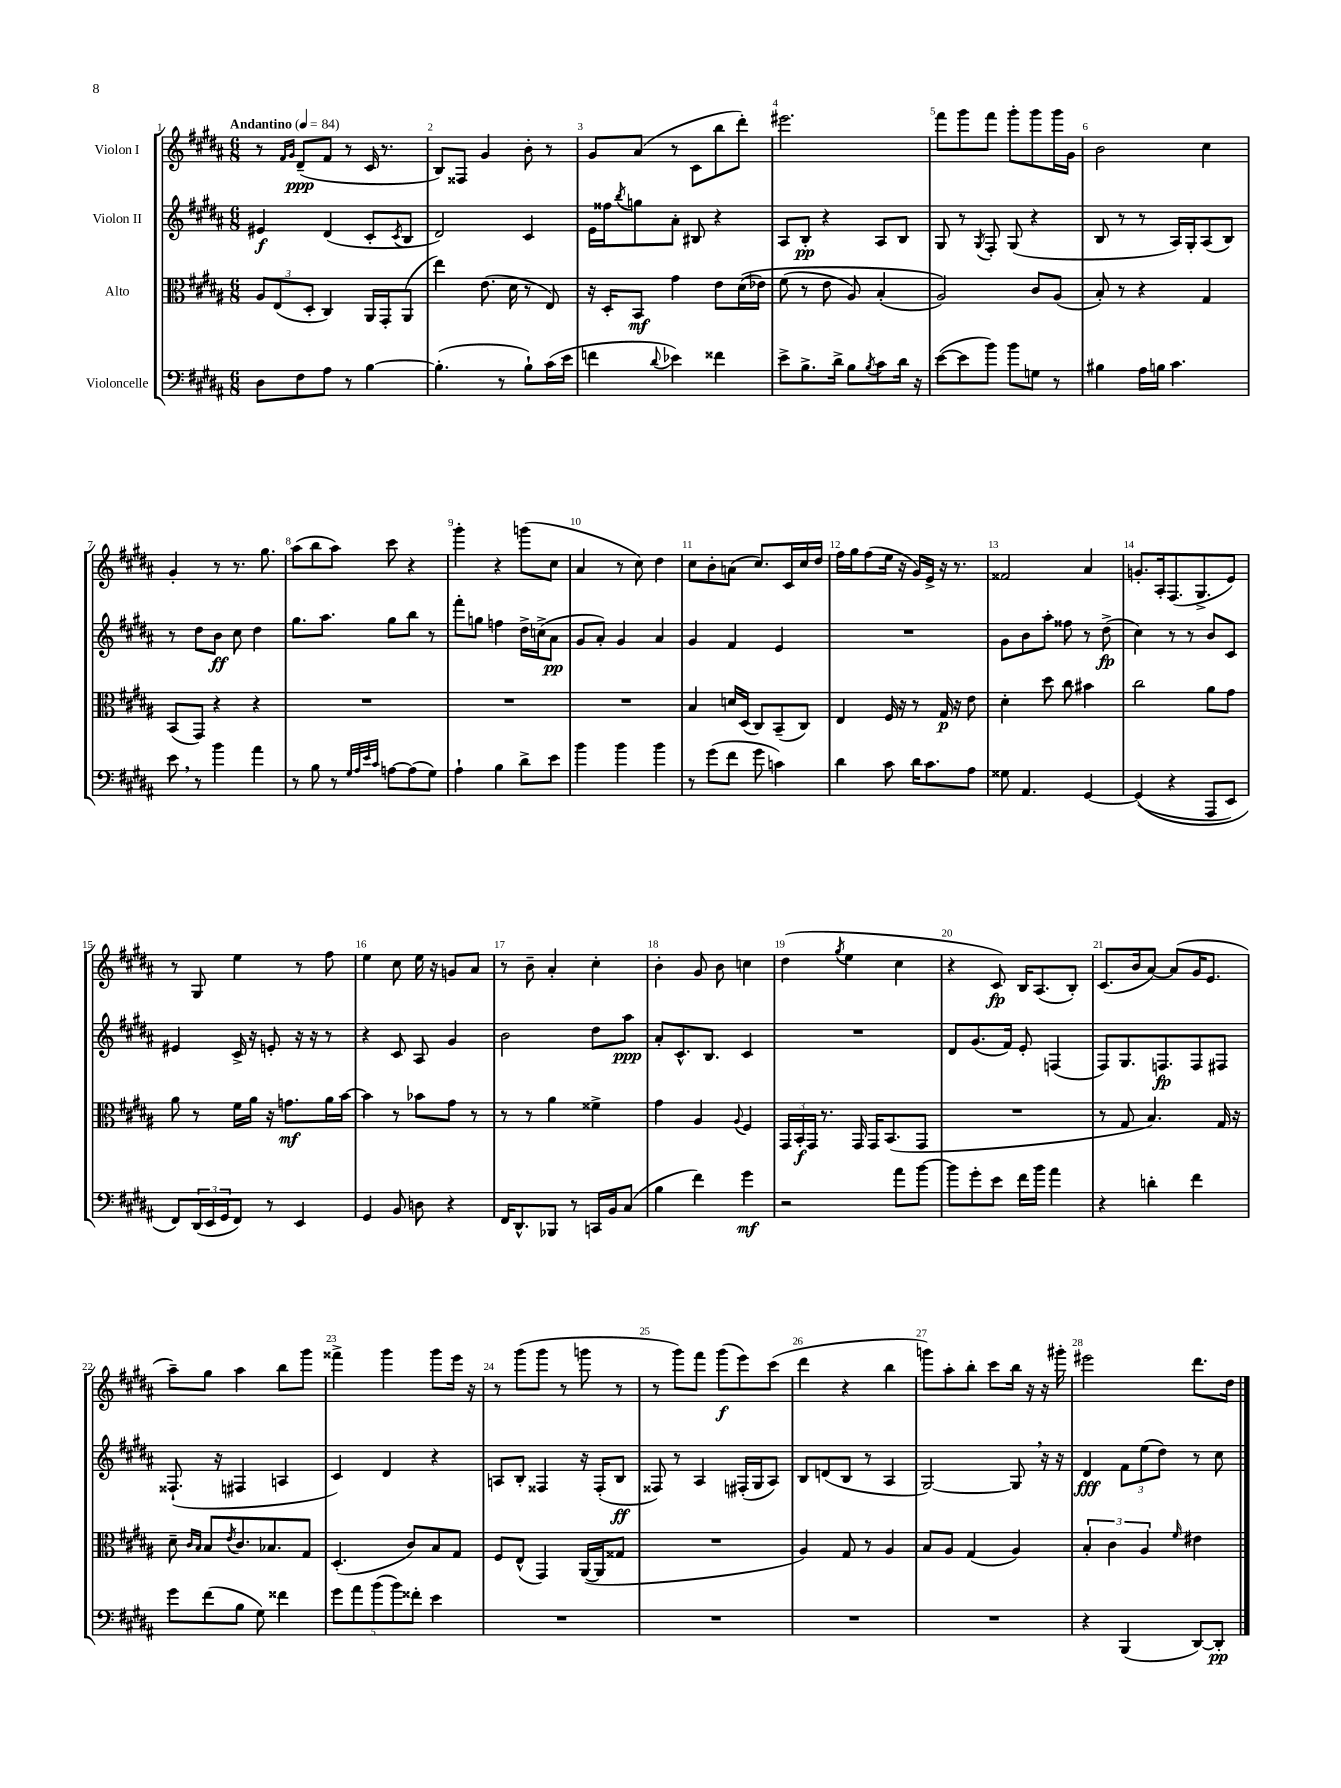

**kern	**dynam	**kern	**dynam	**kern	**dynam	**kern	**dynam
*part4	*part4	*part3	*part3	*part2	*part2	*part1	*part1
*staff4	*staff4	*staff3	*staff3	*staff2	*staff2	*staff1	*staff1
*I"Violoncelle	*	*I"Alto	*	*I"Violon II	*	*I"Violon I	*
*clefF4	*	*clefC3	*	*clefG2	*	*clefG2	*
*k[f#c#g#d#a#]	*	*k[f#c#g#d#a#]	*	*k[f#c#g#d#a#]	*	*k[f#c#g#d#a#]	*
*M6/8	*	*M6/8	*	*M6/8	*	*M6/8	*
*MM84	*	*MM84	*	*MM84	*	*MM84	*
=1	=1	=1	=1	=1	=1	=1	=1
!	!	!	!	!	!	!LO:TX:a:B:t=Andantino	!
8D#\L	.	12A#/L	.	4e#X/	f	8r	.
.	.	(12E/	.	.	.	.	.
.	.	.	.	.	.	16qqf#/LL	.
.	.	.	.	.	.	16qqg#/JJ	.
8F#\	.	.	.	.	.	(8d#~/L	ppp
.	.	12D#'/J	.	.	.	.	.
8A#\J	.	4C#/)	.	(4d#/	.	8f#/J	.
8r	.	.	.	.	.	8r	.
[4B\	.	16AA#/LL	.	8c#'/L	.	16c#/	.
.	.	16GG#'/J	.	.	.	8.r	.
.	.	.	.	8qc#/	.	.	.
.	.	(8AA#/J	.	8B/J	.	.	.
=2	=2	=2	=2	=2	=2	=2	=2
(4.B'\]	.	4ee\)	.	2d#/)	.	8B/L)	.
.	.	.	.	.	.	8F##X/J	.
.	.	(8.e\	.	.	.	4g#/	.
8r	.	.	.	.	.	.	.
.	.	16d#\	.	.	.	.	.
8B`\L)	.	8r	.	4c#/	.	8b'\	.
(16c#\L	.	8E/)	.	.	.	8r	.
16e\JJ	.	.	.	.	.	.	.
=3	=3	=3	=3	=3	=3	=3	=3
4fn\	.	16r	.	16e\LL	.	8g#/L	.
.	.	16D#'/KL	.	16ff##X\J	.	.	.
.	.	.	.	8qbb/	.	.	.
.	.	8BB/J	mf	8ggn\	.	(8a#/J	.
8qqd#/	.	.	.	.	.	.	.
4e-X\)	.	4g#\	.	8a#'\J	.	8r	.
.	.	.	.	8B#X/	.	8c#\L	.
4f##X\	.	8e\L	.	4r	.	8bb\	.
.	.	((16d#\L	.	.	.	8ddd#'\J)	.
.	.	16e-X\JJ)	.	.	.	.	.
=4	=4	=4	=4	=4	=4	=4	=4
8e^\L	.	(8f#\	.	8A#/L	.	2.eee#X\	.
8.B^\	.	8r	.	8B'/J	pp	.	.
.	.	8e\	.	4r	.	.	.
16d#^\Jk	.	.	.	.	.	.	.
8B\L	.	8A#/)	.	.	.	.	.
8qB/	.	.	.	.	.	.	.
8c#\	.	(4B'/	.	8A#/L	.	.	.
16d#\Jk	.	.	.	8B/J	.	.	.
16r	.	.	.	.	.	.	.
=5	=5	=5	=5	=5	=5	=5	=5
([8e\L	.	2A#/))	.	8G#/	.	8fff#\L	.
8e\]	.	.	.	8r	.	8ggg#\	.
.	.	.	.	8qG#/	.	.	.
8b\J)	.	.	.	8F#'/	.	8fff#\J	.
8b\L	.	.	.	(8G#/	.	8ggg#'\L	.
8Gn\J	.	8c#/L	.	4r	.	8ggg#\	.
8r	.	(8A#/J	.	.	.	16ggg#\L	.
.	.	.	.	.	.	16g#\JJ	.
=6	=6	=6	=6	=6	=6	=6	=6
4B#X\	.	8B'/)	.	8B/	.	2b\	.
.	.	8r	.	8r	.	.	.
16A#\LL	.	4r	.	8r	.	.	.
16Bn\JJ	.	.	.	.	.	.	.
4.c#\	.	.	.	16A#/LL)	.	.	.
.	.	.	.	16G#'/J	.	.	.
.	.	4G#/	.	(8A#/	.	4cc#\	.
.	.	.	.	8B/J)	.	.	.
!!LO:LB:g=z
=7	=7	=7	=7	=7	=7	=7	=7
8e,\	.	(8BB/L	.	8r	.	4g#'/	.
8r	.	8GG#/J)	.	8dd#\L	.	.	.
4b\	.	4r	.	8b\J	ff	8r	.
.	.	.	.	8cc#\	.	8.r	.
4a#\	.	4r	.	4dd#\	.	.	.
.	.	.	.	.	.	8.gg#\	.
=8	=8	=8	=8	=8	=8	=8	=8
8r	.	2.r	.	8.gg#\L	.	(8aa#\L	.
8B\	.	.	.	.	.	8bb\	.
.	.	.	.	8.aa#\J	.	.	.
8r	.	.	.	.	.	8aa#\J)	.
32qqG#/LLL	.	.	.	.	.	.	.
32qqA#/	.	.	.	.	.	.	.
32qqe/	.	.	.	.	.	.	.
32qqc#/JJJ	.	.	.	.	.	.	.
[8An\L	.	.	.	8gg#\L	.	8ccc#\	.
(8A\]	.	.	.	8bb\J	.	4r	.
8G#\J)	.	.	.	8r	.	.	.
=9	=9	=9	=9	=9	=9	=9	=9
4A#`\	.	2.r	.	8fff#'\L	.	4ggg#'\	.
.	.	.	.	8ggn\J	.	.	.
4B\	.	.	.	4ffn\	.	4r	.
8d#^\L	.	.	.	16dd#^\LL	.	(8gggn\L	.
.	.	.	.	(16ccn^\J	.	.	.
8e\J	.	.	.	8a#\J	pp	8cc#\J	.
=10	=10	=10	=10	=10	=10	=10	=10
4b\	.	2.r	.	8g#/L	.	4a#/	.
.	.	.	.	8a#'/J)	.	.	.
4b\	.	.	.	4g#/	.	8r	.
.	.	.	.	.	.	8cc#\)	.
4b\	.	.	.	4a#/	.	4dd#\	.
=11	=11	=11	=11	=11	=11	=11	=11
8r	.	4B/	.	4g#/	.	8cc#\L	.
(8g#\L	.	.	.	.	.	8b'\	.
8f#\J	.	16dn/LL	.	4f#/	.	(8an\J	.
.	.	(16D#/JJ	.	.	.	.	.
8g#\	.	8C#/L)	.	.	.	8.cc#/L)	.
4cn\)	.	(8BB~/	.	4e/	.	.	.
.	.	.	.	.	.	16c#/L	.
.	.	8C#/J)	.	.	.	16cc#/	.
.	.	.	.	.	.	16dd#/JJ	.
=12	=12	=12	=12	=12	=12	=12	=12
4d#\	.	4E/	.	2.r	.	16ff#\LL	.
.	.	.	.	.	.	16gg#\J	.
.	.	.	.	.	.	(8ff#\	.
8c#\	.	16F#/	.	.	.	16ee\Jk	.
.	.	16r	.	.	.	16r	.
16d#\KL	.	8r	.	.	.	16g#/LL)	.
8.c#\	.	.	.	.	.	16e^/JJ	.
.	.	16G#/	p	.	.	16r	.
.	.	16r	.	.	.	8.r	.
8A#\J	.	8e\	.	.	.	.	.
=13	=13	=13	=13	=13	=13	=13	=13
8G##X\	.	4d#'\	.	8g#\L	.	2f##X/	.
4.AA#/	.	.	.	8b\	.	.	.
.	.	8dd#\	.	8aa#'\J	.	.	.
.	.	8cc#\	.	8ff##X\	.	.	.
[4GG#/	.	4b#X\	.	8r	.	4a#/	.
.	.	.	.	(8dd#^\	fp	.	.
=14	=14	=14	=14	=14	=14	=14	=14
((4GG#/]	.	2cc#\	.	4cc#\)	.	8.gn'/L	.
.	.	.	.	.	.	16A#'/k	.
4r	.	.	.	8r	.	(8.F#/	.
.	.	.	.	8r	.	.	.
.	.	.	.	.	.	8.G#^/	.
8AAA#/L	.	8a#\L	.	8b/L	.	.	.
8EE/J)	.	8g#\J	.	8c#/J	.	8e/J)	.
!!LO:LB:g=z
=15	=15	=15	=15	=15	=15	=15	=15
8FF#/L)	.	8a#\	.	4e#X/	.	8r	.
(24DD#/L	.	8r	.	.	.	8G#/	.
24EE/	.	.	.	.	.	.	.
24GG#/J	.	.	.	.	.	.	.
8FF#/J)	.	16f#\LL	.	16c#^/	.	4ee\	.
.	.	16a#\JJ	.	16r	.	.	.
8r	.	16r	.	8en'/	.	.	.
.	.	8.gn\L	mf	.	.	.	.
4EE/	.	.	.	16r	.	8r	.
.	.	.	.	16r	.	.	.
.	.	16a#\L	.	8r	.	8ff#\	.
.	.	[16b\JJ	.	.	.	.	.
=16	=16	=16	=16	=16	=16	=16	=16
4GG#/	.	4b\]	.	4r	.	4ee\	.
8BB/	.	8r	.	8c#/	.	8cc#\	.
8Dn\	.	8b-X\L	.	8A#/	.	16ee\	.
.	.	.	.	.	.	16r	.
4r	.	8g#\J	.	4g#/	.	8gn/L	.
.	.	8r	.	.	.	8a#/J	.
=17	=17	=17	=17	=17	=17	=17	=17
16FF#/KL	.	8r	.	2b\	.	8r	.
8.DD#^^/	.	.	.	.	.	.	.
.	.	8r	.	.	.	8b~\	.
8BBB-X/J	.	4a#\	.	.	.	4a#'/	.
8r	.	.	.	.	.	.	.
16CCn/LL	.	4f##X^\	.	8dd#\L	.	4cc#'\	.
16BB/J	.	.	.	.	.	.	.
(8C#/J	.	.	.	8aa#\J	ppp	.	.
=18	=18	=18	=18	=18	=18	=18	=18
4B\	.	4g#\	.	8a#'/L	.	4b'\	.
.	.	.	.	8.c#^^/	.	.	.
4f#\)	.	4A#/	.	.	.	8g#/	.
.	.	.	.	8.B/J	.	.	.
.	.	.	.	.	.	8b\	.
.	.	8qqA#/	.	.	.	.	.
4g#\	mf	4F#/	.	4c#/	.	4ccn\	.
=19	=19	=19	=19	=19	=19	=19	=19
2r	.	24GG#/LL	.	2.r	.	(4dd#\	.
.	.	24BB'/	f	.	.	.	.
.	.	24GG#/JJ	.	.	.	.	.
.	.	8.r	.	.	.	.	.
.	.	.	.	.	.	8qgg#/	.
.	.	.	.	.	.	4ee\	.
.	.	16GG#/	.	.	.	.	.
.	.	16GG#/KL	.	.	.	.	.
.	.	(8.BB/	.	.	.	.	.
8a#\L	.	.	.	.	.	4cc#\	.
[8b\J	.	8GG#/J	.	.	.	.	.
=20	=20	=20	=20	=20	=20	=20	=20
8b\L]	.	2.r	.	8d#/L	.	4r	.
8g#'\	.	.	.	(8.g#/	.	.	.
8e\J	.	.	.	.	.	8c#/)	fp
.	.	.	.	16f#/Jk)	.	.	.
16f#\LL	.	.	.	8e'/	.	16B/KL	.
16b\JJ	.	.	.	.	.	(8.A#/	.
4a#\	.	.	.	(4Fn/	.	.	.
.	.	.	.	.	.	8B'/J)	.
=21	=21	=21	=21	=21	=21	=21	=21
4r	.	8r	.	8F#/L)	.	(8.c#/L	.
.	.	8G#/	.	8.G#/	.	.	.
.	.	.	.	.	.	16b/k	.
4dn'\	.	4.B/)	.	.	.	[8a#/J)	.
.	.	.	.	8.Fn/	fp	.	.
.	.	.	.	.	.	(8a#/L]	.
4f#\	.	.	.	8F/	.	16g#/K	.
.	.	.	.	.	.	8.e/J	.
.	.	16G#/	.	8F#X/J	.	.	.
.	.	16r	.	.	.	.	.
!!LO:LB:g=z
=22	=22	=22	=22	=22	=22	=22	=22
8g#\L	.	8d#~\	.	(8.F##X`/	.	8aa#~\L)	.
.	.	16qqc#/LL	.	.	.	.	.
.	.	16qqB/JJ	.	.	.	.	.
(8f#\	.	8B/L	.	.	.	8gg#\J	.
.	.	.	.	16r	.	.	.
.	.	8qe/	.	.	.	.	.
8B\J	.	8.c#/	.	4F#X/	.	4aa#\	.
8G#\)	.	.	.	.	.	.	.
.	.	8.B-X/	.	.	.	.	.
4f##X\	.	.	.	4An/	.	8bb\L	.
.	.	8G#/J	.	.	.	8ggg#\J	.
=23	=23	=23	=23	=23	=23	=23	=23
10g#\L	.	(4.D#'/	.	4c#/)	.	4fff##X^\	.
10a#\	.	.	.	.	.	.	.
(10b\	.	.	.	.	.	.	.
.	.	.	.	4d#/	.	4ggg#\	.
10b\)	.	.	.	.	.	.	.
.	.	8c#/L)	.	.	.	.	.
10f##X'\J	.	.	.	.	.	.	.
4e\	.	8B/	.	4r	.	8ggg#\L	.
.	.	8G#/J	.	.	.	16eee\Jk	.
.	.	.	.	.	.	16r	.
=24	=24	=24	=24	=24	=24	=24	=24
2.r	.	8F#/L	.	8An/L	.	8r	.
.	.	(8E^^/J	.	8B'/J	.	(8ggg#\L	.
.	.	4GG#/)	.	4F##X/	.	8ggg#\J	.
.	.	.	.	.	.	8r	.
.	.	([16AA#/LL	.	16r	.	8gggn\	.
.	.	16AA#/J]	.	(16F##'/KL	.	.	.
.	.	8G##X/J	.	8B/J	ff	8r	.
=25	=25	=25	=25	=25	=25	=25	=25
2.r	.	2.r	.	8F##X/)	.	8r	.
.	.	.	.	8r	.	8ggg#\L)	.
.	.	.	.	4A#/	.	8fff#\J	.
.	.	.	.	.	.	(8ggg#\L	f
.	.	.	.	(16F#X'/LL	.	8eee\)	.
.	.	.	.	16G#/J	.	.	.
.	.	.	.	8A#/J)	.	(8ccc#\J	.
=26	=26	=26	=26	=26	=26	=26	=26
2.r	.	4A#/)	.	8B/L	.	4ddd#\	.
.	.	.	.	(8dn/	.	.	.
.	.	8G#/	.	8B/J	.	4r	.
.	.	8r	.	8r	.	.	.
.	.	4A#/	.	4A#/	.	4bb\	.
=27	=27	=27	=27	=27	=27	=27	=27
2.r	.	8B/L	.	[2G#/)	.	8gggn\L)	.
.	.	8A#/J	.	.	.	8aa#'\	.
.	.	(4G#/	.	.	.	8bb'\J	.
.	.	.	.	.	.	8ccc#\L	.
.	.	4A#/)	.	8G#,/]	.	16bb\Jk	.
.	.	.	.	.	.	16r	.
.	.	.	.	16r	.	16r	.
.	.	.	.	16r	.	16ggg#X'\	.
=28	=28	=28	=28	=28	=28	=28	=28
4r	.	6B'/	.	4d#/	fff	2eee#X\	.
.	.	6c#\	.	.	.	.	.
(4BBB/	.	.	.	12f#\L	.	.	.
.	.	6A#/	.	(12ee\	.	.	.
.	.	.	.	12dd#\J)	.	.	.
.	.	16qqf#/	.	.	.	.	.
[8DD#/L)	.	4e#X\	.	8r	.	8.ddd#\L	.
8DD#'/J]	pp	.	.	8cc#\	.	.	.
.	.	.	.	.	.	16dd#\Jk	.
==	==	==	==	==	==	==	==
*-	*-	*-	*-	*-	*-	*-	*-
